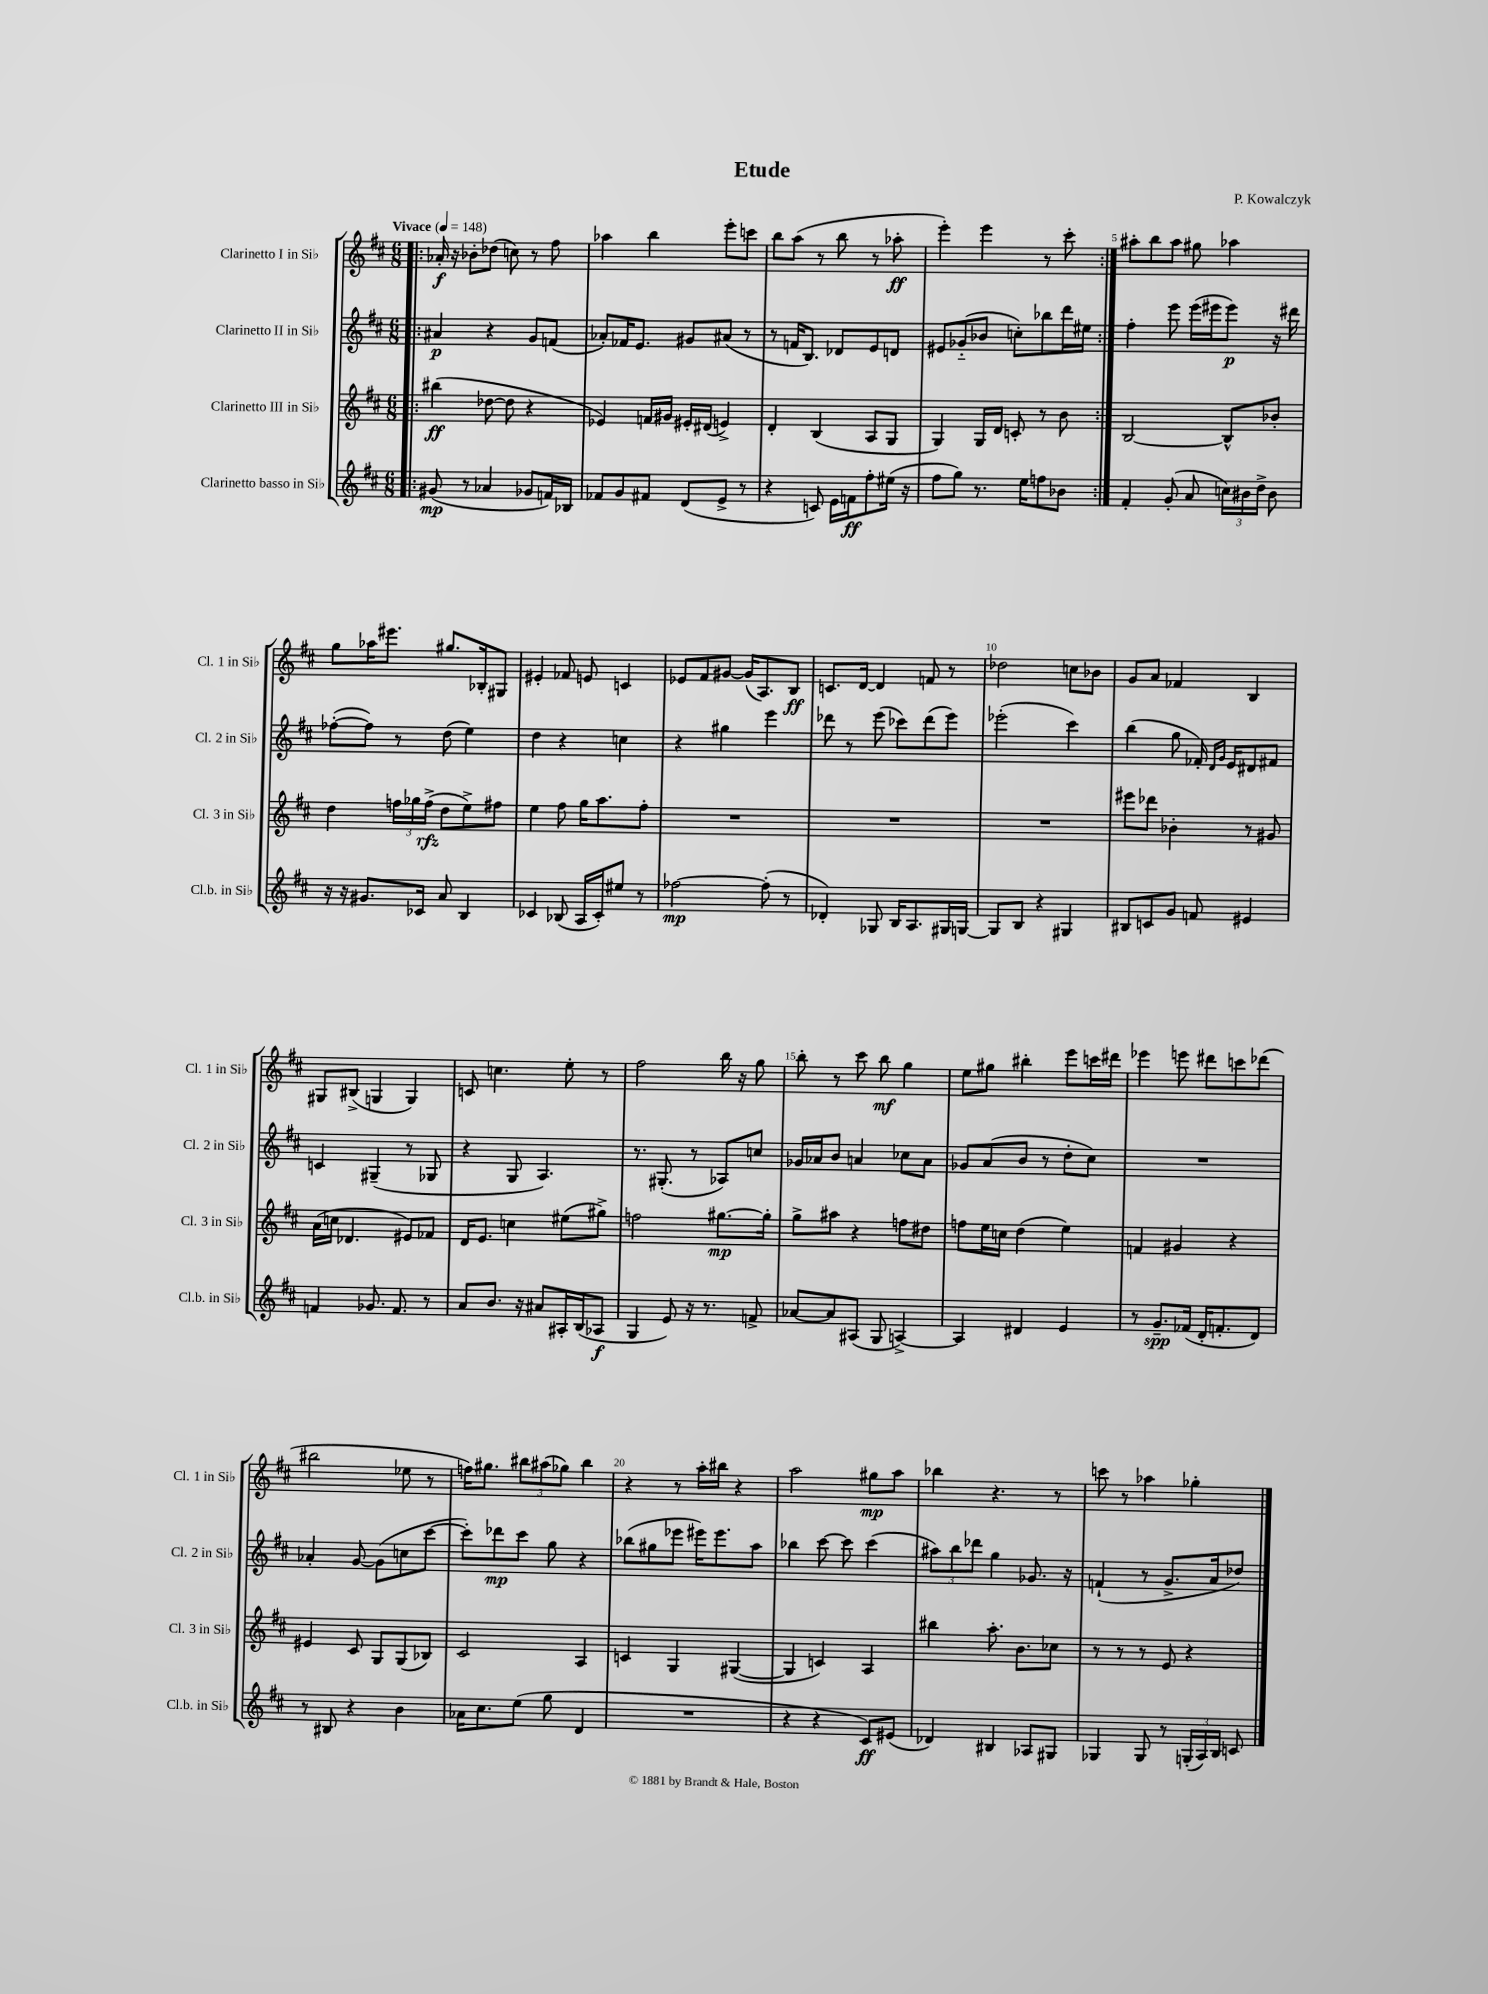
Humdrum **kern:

**kern	**kern	**kern	**kern
*staff4	*staff3	*staff2	*staff1
*clefG2	*clefG2	*clefG2	*clefG2
*k[f#c#]	*k[f#c#]	*k[f#c#]	*k[f#c#]
*M6/8	*M6/8	*M6/8	*M6/8
*MM148	*MM148	*MM148	*MM148
=!|:	=!|:	=!|:	=!|:
(8g#/	(4bb#\	4a#/	16a-'/
.	.	.	16r
8r	.	.	8b-'\L
4a-/	[8dd-\	4r	(8dd-\J
.	8dd-\]	.	8cc\)
8g-/L	4r	8g/L	8r
16f/L)	.	(8f/J	8ff#\
16B-/JJ	.	.	.
=	=	=	=
8f-/L	4e-/)	8a-'/L)	4aa-\
8g/	.	16f-/K	.
.	.	8.e/J	.
8f#/J	16f/LL	.	4bb\
.	16g#/JJ	.	.
(8d/L	16e#'/LL	8g#/L	.
.	(16d#/JJ	.	.
8e^/J	4e^/)	(8a#/J	8eee'\L
8r	.	8r	8ccc\J
=	=	=	=
4r	4d'/	8r	8bb\L
.	.	16f/LK	(8aa\J
.	.	8.B/J)	.
8c/)	(4B/	.	8r
16e\LL	.	8d-/L	8bb\
16f\J	.	.	.
8ff#'\	8A/L	8e/	8r
(16ee#\Jk	8G/J	8d/J	8aa-'\
16r	.	.	.
=	=	=	=
8ff#\L	4G/)	8e#/L	4eee'\)
8gg\J)	.	(8g-'~/	.
8.r	16G/LL	8b-/J	4eee\
.	16d/JJ	.	.
.	8c'/	8cc'\L)	.
16ee\LK	.	.	.
8ff\	8r	8bb-\	8r
8b-\J	8b\	16ddd\L	8ccc#'\
.	.	16ee#\JJ	.
=:|!	=:|!	=:|!	=:|!
4f#'/	[2B/	4ff#'\	8aa#'\L
.	.	.	8bb\
(8g'/	.	8eee\	8aa#\J
8a/	.	(16eee\LL	8gg#\
.	.	16eee#\J	.
24cc\LL)	8B^^/]L	8eee#\J)	4aa-\
24b#\	.	.	.
24dd^\JJ	.	.	.
8b#\	8b-'/J	16r	.
.	.	16ddd#\	.
=	=	=	=
16r	4dd\	([8ff-'\L	8gg\L
16r	.	.	.
8.g#/L	.	8ff-\]J)	16aa-\K
.	.	.	8.eee#\J
.	24ff\LL	8r	.
.	24gg-\	.	.
16c-/Jk	.	.	.
.	(24ff^\JJ	.	.
8a/	8dd\L	(8dd\	8.gg#/L
4B/	8ee^\)	4ee\)	.
.	.	.	16B-'/k
.	8ff#\J	.	8G#/J
=	=	=	=
4c-/	4ee\	4dd\	4e#'/
(8B-/	8ff#\	4r	8f-/
16A/LL	16gg\LK	.	8e/
16c-'/J)	8.aa\	.	.
8ee#/J	.	4cc\	4c/
8r	8ff#'\J	.	.
=	=	=	=
[2ff-\	2.r	4r	8e-/L
.	.	.	8f#/
.	.	4gg#\	[8g#/J
.	.	.	(16g#/]LK
.	.	.	8.A/)
(8ff-'\]	.	4eee\	.
8r	.	.	8B/J
=	=	=	=
4d-'/)	2.r	8ddd-\	8.c/L
.	.	8r	.
.	.	.	[16d/Jk
8G-/	.	(8eee\	4d/]
16B/LK	.	8ccc-\L)	.
8.A/	.	.	.
.	.	(8ddd-\	8f/
16G#/L	.	8eee\J)	8r
[16G/JJ	.	.	.
=	=	=	=
8G/]L	2.r	(2eee-'\	2dd-\
8B/J	.	.	.
4r	.	.	.
4G#/	.	4ccc#\)	8cc\L
.	.	.	8b-\J
=	=	=	=
8B#/L	8eee#\L	(4bb\	8g/L
8c/	8ddd-\J	.	8a/J
8g/J	4b-'\	8gg\	4f-/
8f/	.	16f-'/)	.
.	.	16qqd/LL	.
.	.	16qqg/JJ	.
.	.	16e/LK	.
4e#/	8r	8d#/	4B/
.	8g#/	8f#/J	.
=	=	=	=
4f/	(16a\LL	4c/	8G#/L
.	16cc\JJ	.	.
.	4.d-/	.	(8B#^/J
8.g-/	.	(4G#~/	4G/
8.f/	.	.	.
.	8e#/L)	8r	4G/)
8r	8f-/J	8G-/	.
=	=	=	=
8a/L	16d/LK	4r	8c/
.	8.e/J	.	.
8.b/J	.	.	4.cc\
.	4cc\	8G/	.
16r	.	.	.
8a#/L	.	4.A/)	.
16A#'/L	(8ee#\L	.	8ee'\
(16B/J	.	.	.
8A-/J	8gg#^\J)	.	8r
=	=	=	=
4G/	2ff\	8.r	2ff#\
.	.	(8.G#'/	.
8e/)	.	.	.
16r	.	8r	.
8.r	.	.	.
.	[8.gg#\L	8A-/L)	16bb\
.	.	.	16r
8f^/	.	8cc/J	8gg\
.	16gg#'\]Jk	.	.
=	=	=	=
[8a-/L	8gg^\L	16g-/LL	8bb'\
.	.	16a-/J	.
8a-/]	8aa#\J	8b/J	8r
(8A#/J	4r	4a/	8ccc#\
8G/	.	.	8bb\
[4A^/)	8ff\L	8cc-\L	4gg\
.	8dd#\J	8a\J	.
=	=	=	=
4A/]	8ff\L	8g-/L	8ee\L
.	16ee\L	(8a/	8gg#\J
.	16cc\JJ	.	.
4d#/	(4dd\	8b/J	4bb#'\
.	.	8r	.
4e/	4ee\)	8dd'\L	8eee\L
.	.	8cc#\J)	16ccc\L
.	.	.	16ddd#\JJ
=	=	=	=
8r	4f/	2.r	4eee-\
8.g~/L	.	.	.
.	4g#/	.	8eee\
(16f-/Jk	.	.	.
16d'/LK	.	.	8ddd#\L
8.f'/	.	.	.
.	4r	.	8ccc\
8d/J)	.	.	(8ddd-\J
=	=	=	=
8r	4e#/	4a-'/	2bb#\
8B#/	.	.	.
4r	8c#/	[8g/	.
.	8G/L	(8g\]L	.
4b\	(8G/	8cc\	8ee-\
.	8B-/J)	[8ccc#\J	8r
=	=	=	=
16a-\LK	2c#/	8ccc#'\]L)	16ff\LK)
8.cc#\	.	.	8.gg#\J
.	.	8ddd-\	.
(8ee\J	.	8ccc#\J	12bb#\L
.	.	.	(12aa#\
8gg\	.	8gg\	.
.	.	.	12gg-\J)
4d/	4A/	4r	4bb#\
=	=	=	=
2.r	4c/	(8bb-\L	4r
.	.	8gg#\	.
.	4G/	8eee-\J	8r
.	.	16eee#\LK)	16aa'\LL
.	.	8.eee#\	16bb#\JJ
.	([4G#/	.	4r
.	.	8aa\J	.
=	=	=	=
4r	4G#/]	4bb-\	2aa\
4r	4c/)	[8ccc#\	.
.	.	8ccc#\]	.
8c#/L)	4A/	(4ccc#\	8gg#\L
(8e#/J	.	.	8aa\J
=	=	=	=
4d-/)	4bb#\	12aa#\L)	4bb-\
.	.	12bb\	.
.	.	12ddd-\J	.
4B#/	8.aa'\	4gg\	4.r
.	8.b\L	.	.
8A-/L	.	8.g-/	.
8G#/J	8cc-\J	.	8r
.	.	16r	.
=	=	=	=
4G-/	8r	(4f`/	8ccc\
.	8r	.	8r
8G-/	8r	8r	4aa-\
8r	8e/	8.g^/L	.
(24G'/LL	4r	.	4gg-'\
24A/)	.	.	.
.	.	16a/k	.
24B/JJ	.	.	.
8c/	.	8dd-/J)	.
==	==	==	==
*-	*-	*-	*-
